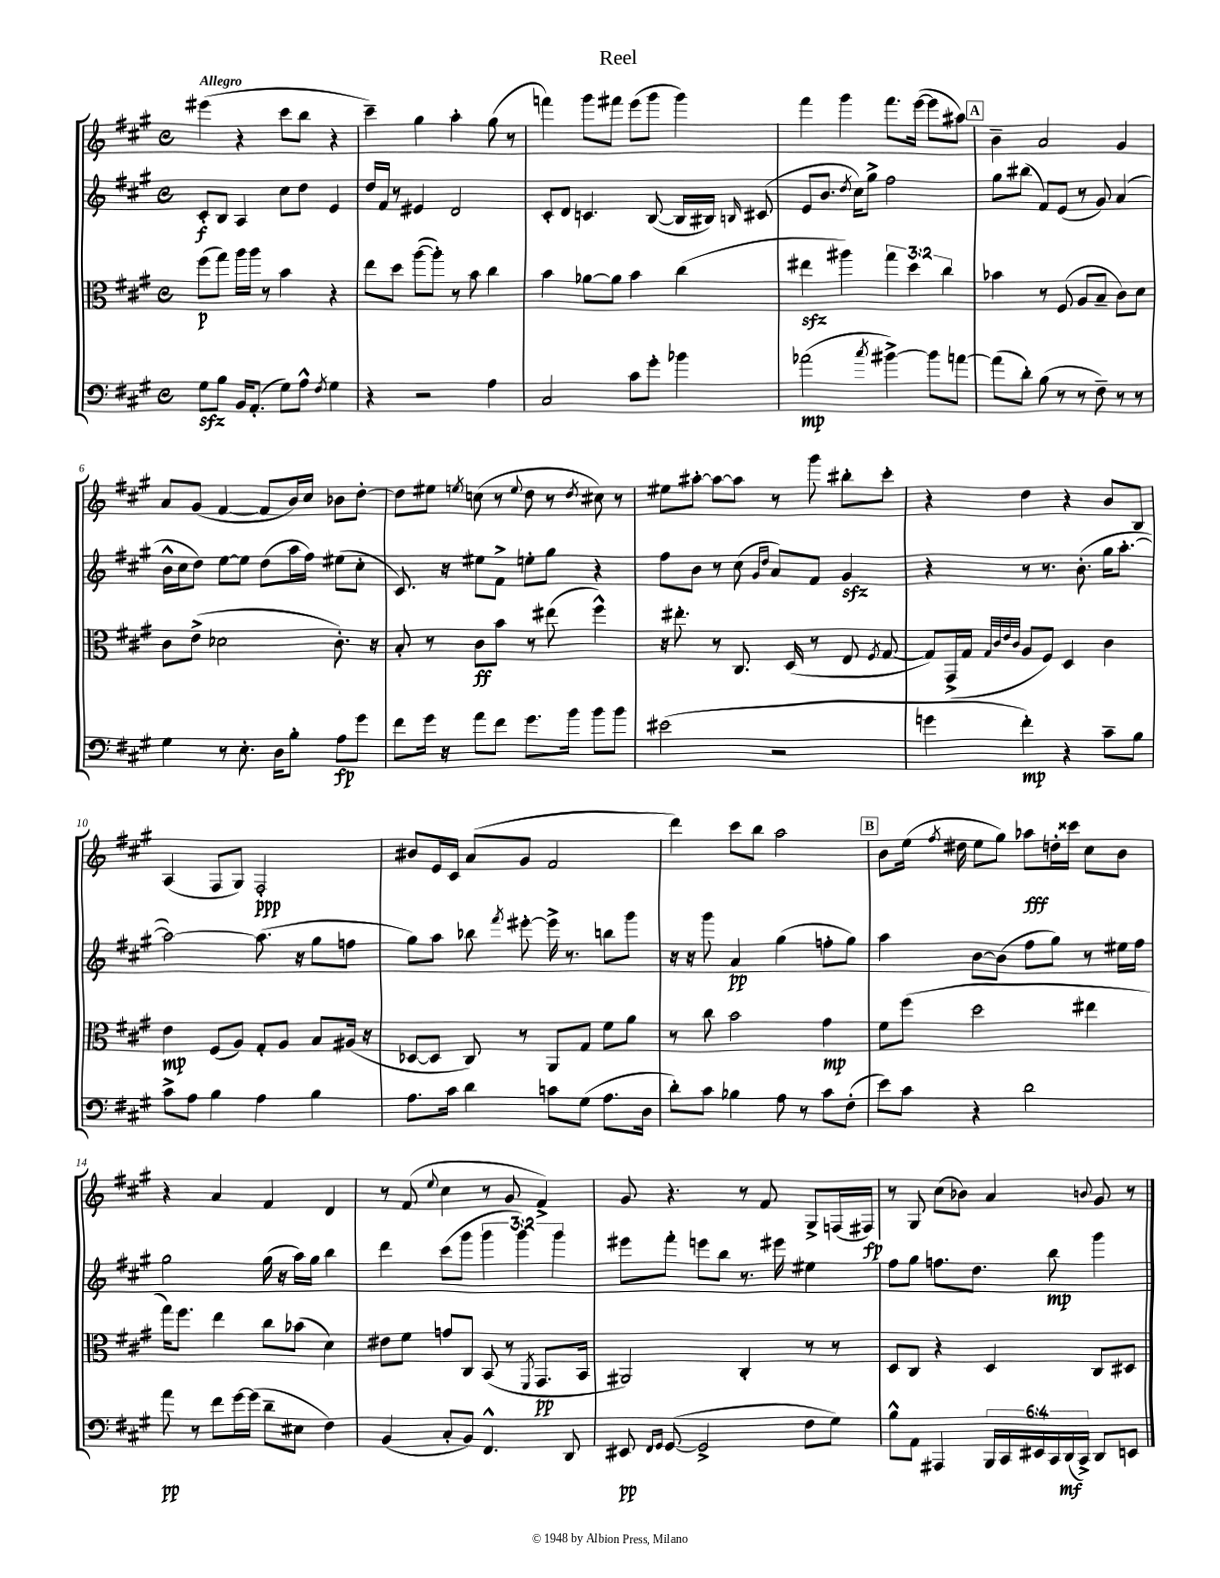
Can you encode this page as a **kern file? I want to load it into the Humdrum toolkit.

**kern	**kern	**kern	**kern
*staff4	*staff3	*staff2	*staff1
*clefF4	*clefC3	*clefG2	*clefG2
*k[f#c#g#]	*k[f#c#g#]	*k[f#c#g#]	*k[f#c#g#]
*M4/4	*M4/4	*M4/4	*M4/4
*met(c)	*met(c)	*met(c)	*met(c)
8G#	(8ff#	8c#'	(4eee#
8B	8gg#)	8B	.
16BB	16aa	4A	4r
(8.AA'	16aa	.	.
.	8r	.	.
8G#)	4b	8cc#	8ccc#
8A^^	.	8dd	8bb
8qF#	.	.	.
4G#	4r	4e	4r
=	=	=	=
4r	8ee	16dd	4ccc#~)
.	.	16f#	.
.	8dd	8r	.
2r	([8aa	4e#	4gg#
.	8aa'])	.	.
.	8r	2d	4aa'
.	8b	.	.
4A	4cc#	.	(8gg#
.	.	.	8r
=	=	=	=
2C#	4b	8c#'	4fff)
.	.	8d	.
.	[8a-	4.c	8ggg#
.	8a-]	.	8fff#
8c#	4b	.	(8eee
8g#'	.	([8B	8ggg#
4b-	(4cc#	16B]	4ggg#)
.	.	16B#)	.
.	.	16qqB	.
.	.	(8c#	.
=	=	=	=
(2a-	4ee#	8e	4fff#
.	.	8.b	.
.	4aa#)	.	4ggg#
.	.	8qdd	.
.	.	16cc#)	.
.	.	8gg#^	.
8qcc#	.	.	.
[4b#^)	6gg#	2ff#	8.fff#
.	6dd	.	.
.	.	.	([16eee
8b#]	.	.	8eee]
.	6cc#	.	.
[8a	.	.	8aa#)
=	=	=	=
(8a]	4b-	8gg#	4b~
8d')	.	(8bb#	.
(8B	8r	8f#)	2a
8r	(8F#	(8e	.
8r	8A	8r	.
8F#~)	8B~	8g#)	.
8r	8c#)	(4a	4g#
8r	8d	.	.
=	=	=	=
4G#	8c#	16b^^	8a
.	.	16cc#	.
.	(8e^	8dd)	(8g#
8r	2d-	[8ee	[4f#
8.E'	.	8ee]	.
.	.	(8dd	8f#]
16D	.	.	.
8B'	.	16aa	16b)
.	.	16ff#)	16cc#
8A	8.c#')	(8ee#	8b-
8g#	.	8cc#'	[8dd'
.	16r	.	.
=	=	=	=
8f#	8B'	8.c#)	8dd]
16g#	8r	.	8ee#
16r	.	16r	.
.	.	.	8qee
8a	8c#	8ee#	(8cc
8f#	8b	8f#^	8r
.	.	.	8qqee
8.g#	8r	8ee'	8dd
.	(8ee#	8gg#	8r
16b	.	.	.
.	.	.	8qdd
8b	4ff#^^)	4r	8cc#)
8b	.	.	8r
=	=	=	=
(2e#	16r	8ff#	8ee#
.	8.ee#'	.	.
.	.	8b	[8aa#'
.	8r	8r	8aa#_
.	8.C#	(8cc#	8aa#]
.	.	16qqg#	.
.	.	16qqdd	.
2r	.	8a)	8r
.	(16D	.	.
.	8r	8f#	8ggg#
.	8E	4g#	8bb#'
.	8qF#	.	.
.	[8G#	.	8ccc#'
=	=	=	=
4g	8G#])	4r	4r
.	(16GG#^	.	.
.	16G#	.	.
.	32qqG#	.	.
.	32qqc#	.	.
.	32qqe	.	.
.	32qqc#	.	.
4f#')	8A	8r	4dd
.	8F#)	8.r	.
4r	4D	.	4r
.	.	(8.b'	.
8c#~	4c#	16gg#	8b
.	.	[8.aa'	.
8B	.	.	8B
=	=	=	=
8c#^	4e	2aa_)	(4A
8A	.	.	.
4B	(8F#	.	8F#
.	8A)	.	8G#)
4A	8G#'	(8.aa]	2F#'
.	8A	.	.
.	.	16r	.
4B	8B	8gg#	.
.	(16A#	8ff	.
.	16r	.	.
=	=	=	=
8.A	[8D-	8gg#)	8b#
.	8D-]	8aa	16e
16c#	.	.	16c#
4d	8C#)	8bb-	(8a
.	.	8qfff#	.
.	8r	[8eee#'	8g#
8c	8AA	16eee#^]	2f#
.	.	8.r	.
(8G#	8G#	.	.
8.A	8f#	8bb	.
.	8a	8ggg#	.
16D	.	.	.
=	=	=	=
8d')	8r	16r	4ddd)
.	.	16r	.
8c#	8cc#	8ggg#	.
4B-	2b	4a	8ccc#
.	.	.	8bb
8A	.	(4gg#	2aa
8r	.	.	.
8c#	4g#	8ff'	.
(8F#'	.	8gg#)	.
=	=	=	=
8e)	8f#	4aa	8b
8c#	(8ff#	.	(16ee
.	.	.	8qff#
.	.	.	16dd#
4r	2dd	[8b	8ee
.	.	(8b]	8gg#)
2d	.	8ff#	8aa-
.	.	8gg#)	16dd'
.	.	.	16ccc##
.	4ee#	8r	8cc#
.	.	16ee#	8b
.	.	16ff#	.
=	=	=	=
8a	16gg#)	2gg#	4r
.	8.ff#	.	.
8r	.	.	.
8f#	4ee	.	4a
[16g#	.	.	.
(16g#]	.	.	.
8d~	8cc#	(16gg#	4f#
.	.	16r	.
8E#	(8b-	16aa)	.
.	.	16gg#	.
4F#)	4d)	4bb	4d
=	=	=	=
(4BB	8e#	4ddd	8r
.	8f#	.	(8f#
.	.	.	8qqee
8C#'	8g	(8ccc#	4cc#
8BB)	8C#	8ggg#	.
4.FF#^^	(8BB	6ggg#	8r
.	8r	.	8g#
.	.	6ggg#)	.
.	8qFF#	.	.
.	8.GG#	.	4f#^)
.	.	6ggg#	.
8DD	.	.	.
.	16BB	.	.
=	=	=	=
8EE#	2AA#)	8eee#	8g#
16qqFF#	.	.	.
16qqGG#	.	.	.
([8GG#	.	8fff#'	4.r
2GG#^]	.	8eee	.
.	.	8bb	.
.	4C#'	8.r	8r
.	.	.	8f#
.	.	16eee#	.
8F#	8r	4ee#	8G#^
8G#)	8r	.	(16F
.	.	.	16F#)
=	=	=	=
8B^^	8D	8ff#	8r
8AA	8C#	8gg#	8G#
4AAA#	4r	8.ff	(8cc#
.	.	.	8b-)
.	.	8.dd	.
24BBB	4D	.	4a
24CC#	.	.	.
24EE#	.	.	.
24CC#	.	8bb	.
(24DD	.	.	.
24CC#^)	.	.	.
.	.	.	8qqb
8DD	8C#	4ggg#	8g#
8EE	8D#	.	8r
==	==	==	==
*-	*-	*-	*-
